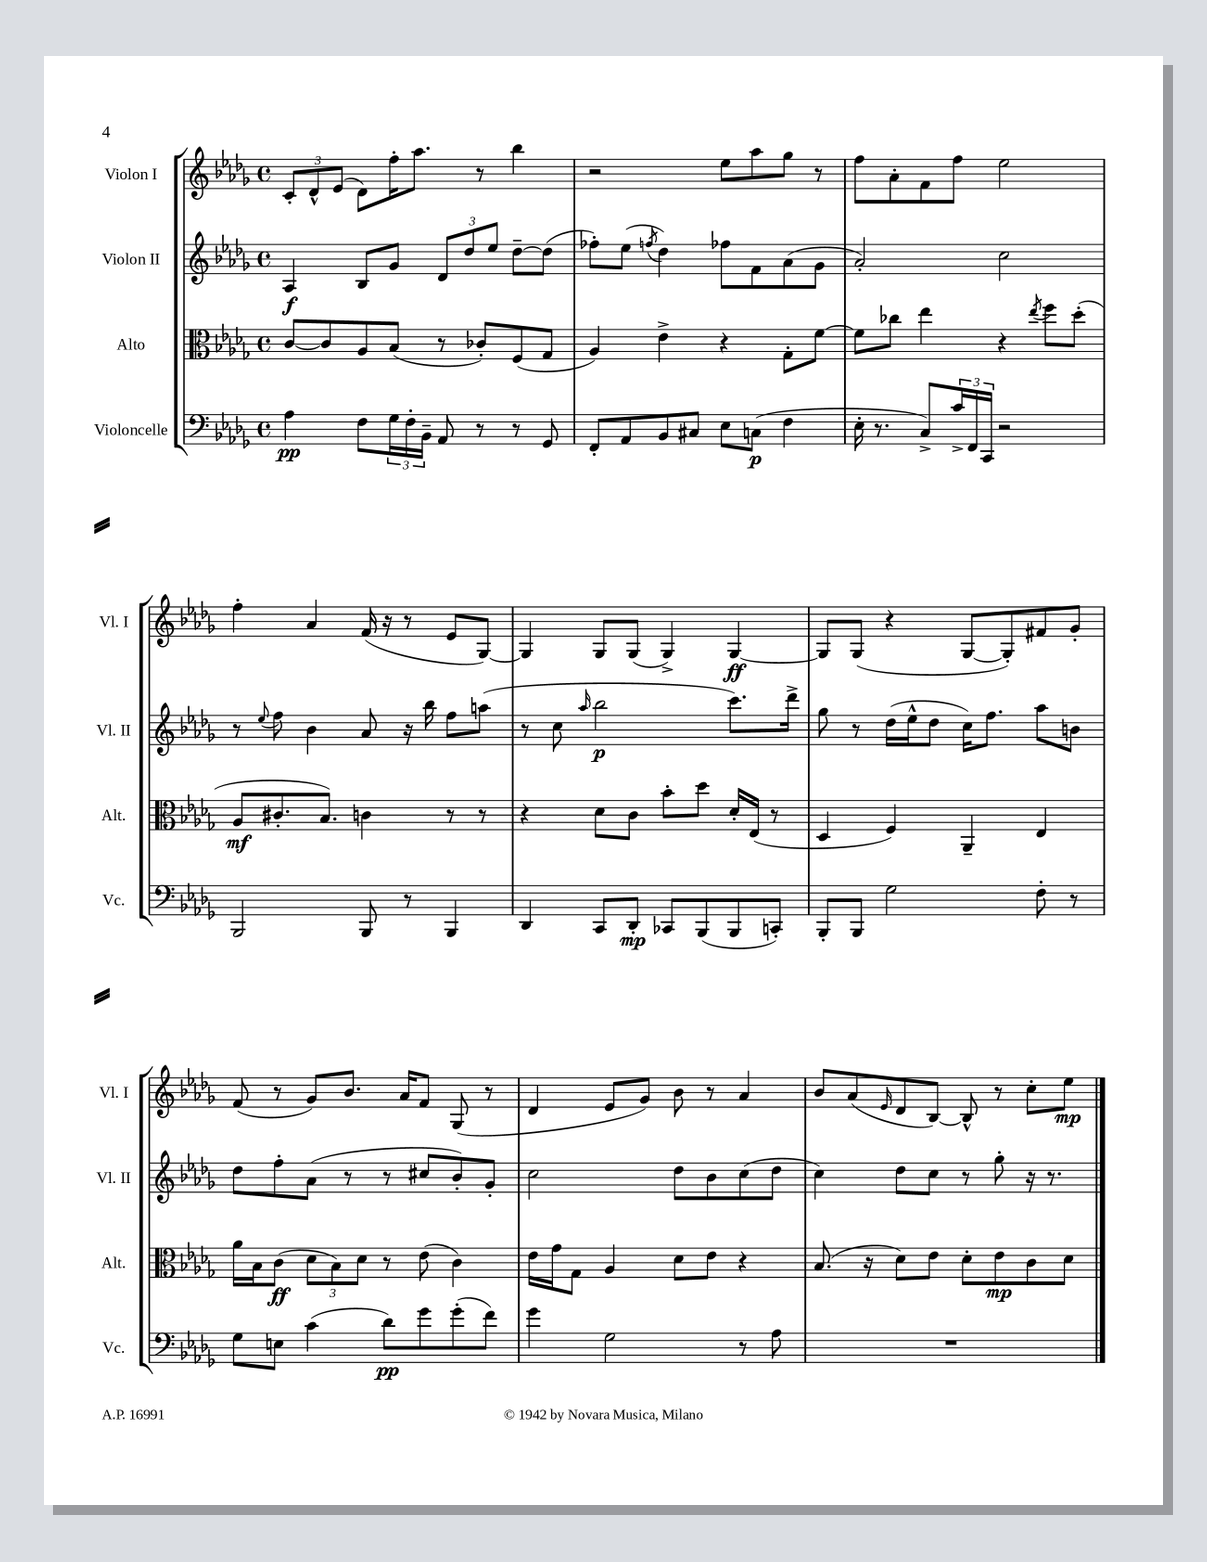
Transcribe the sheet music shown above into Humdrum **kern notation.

**kern	**dynam	**kern	**dynam	**kern	**dynam	**kern	**dynam
*part4	*part4	*part3	*part3	*part2	*part2	*part1	*part1
*staff4	*staff4	*staff3	*staff3	*staff2	*staff2	*staff1	*staff1
*I"Violoncelle	*	*I"Alto	*	*I"Violon II	*	*I"Violon I	*
*I'Vc.	*	*I'Alt.	*	*I'Vl. II	*	*I'Vl. I	*
*clefF4	*	*clefC3	*	*clefG2	*	*clefG2	*
*k[b-e-a-d-g-]	*	*k[b-e-a-d-g-]	*	*k[b-e-a-d-g-]	*	*k[b-e-a-d-g-]	*
*M4/4	*	*M4/4	*	*M4/4	*	*M4/4	*
*met(c)	*	*met(c)	*	*met(c)	*	*met(c)	*
=1	=1	=1	=1	=1	=1	=1	=1
4A-\	pp	[8c/L	.	4A-/	f	12c'/L	.
.	.	.	.	.	.	12d-^^/	.
.	.	8c/]	.	.	.	.	.
.	.	.	.	.	.	(12e-/J	.
8F\L	.	8A-/	.	8B-/L	.	8d-\L)	.
24G-\L	.	(8B-/J	.	8g-/J	.	16ff'\K	.
24F'\	.	.	.	.	.	.	.
.	.	.	.	.	.	8.aa-\J	.
24BB-~\JJ	.	.	.	.	.	.	.
8AA-/	.	8r	.	12d-/L	.	.	.
.	.	.	.	12dd-/	.	.	.
8r	.	8c-X'/L)	.	.	.	8r	.
.	.	.	.	12ee-/J	.	.	.
8r	.	(8F/	.	[8dd-~\L	.	4bb-\	.
8GG-/	.	8G-/J	.	(8dd-\J]	.	.	.
=2	=2	=2	=2	=2	=2	=2	=2
8FF'/L	.	4A-/)	.	8ff-X'\L)	.	2r	.
8AA-/	.	.	.	(8ee-\J	.	.	.
.	.	.	.	8qffn/	.	.	.
8BB-/	.	4e-^\	.	4dd-\)	.	.	.
8C#X/J	.	.	.	.	.	.	.
8E-\L	.	4r	.	8ff-X\L	.	8ee-\L	.
(8Cn\J	p	.	.	8f\	.	8aa-\	.
4F\	.	8G-'\L	.	(8a-\	.	8gg-\J	.
.	.	[8f\J	.	8g-\J	.	8r	.
=3	=3	=3	=3	=3	=3	=3	=3
16E-'\	.	8f\L]	.	2a-'/)	.	8ff\L	.
8.r	.	.	.	.	.	.	.
.	.	8cc-X\J	.	.	.	8a-'\	.
8C^/L)	.	4ee-\	.	.	.	8f\	.
24c^/L	.	.	.	.	.	8ff\J	.
24FF/	.	.	.	.	.	.	.
24CC/JJ	.	.	.	.	.	.	.
2r	.	4r	.	2cc\	.	2ee-\	.
.	.	8qee-/	.	.	.	.	.
.	.	8ff\L	.	.	.	.	.
.	.	(8dd-'\J	.	.	.	.	.
!!LO:LB:g=z
=4	=4	=4	=4	=4	=4	=4	=4
2BBB-/	.	8A-/L	mf	8r	.	4ff'\	.
.	.	.	.	8qqee-/	.	.	.
.	.	8.c#X'/	.	8ff\	.	.	.
.	.	.	.	4b-\	.	4a-/	.
.	.	8.B-/J)	.	.	.	.	.
8BBB-/	.	4cn\	.	8a-/	.	(16f/	.
.	.	.	.	.	.	16r	.
8r	.	.	.	16r	.	8r	.
.	.	.	.	16bb-\	.	.	.
4BBB-/	.	8r	.	8ff\L	.	8e-/L	.
.	.	8r	.	(8aan\J	.	[8G-/J)	.
=5	=5	=5	=5	=5	=5	=5	=5
4DD-/	.	4r	.	8r	.	4G-/]	.
.	.	.	.	8cc\	.	.	.
.	.	.	.	16qqaa-/	.	.	.
8CC/L	.	8d-\L	.	2bb-\	p	8G-/L	.
8DD-'/J	mp	8c\J	.	.	.	(8G-/J	.
8CC-X/L	.	8b-'\L	.	.	.	4G-^/)	.
(8BBB-/	.	8dd-\J	.	.	.	.	.
8BBB-/	.	16d-'/LL	.	8.ccc\L)	.	[4G-/	ff
.	.	(16E-/JJ	.	.	.	.	.
8CCn'/J)	.	8r	.	.	.	.	.
.	.	.	.	16ddd-^\Jk	.	.	.
=6	=6	=6	=6	=6	=6	=6	=6
8BBB-'/L	.	4D-/	.	8gg-\	.	8G-/L]	.
8BBB-/J	.	.	.	8r	.	(8G-/J	.
2G-\	.	4F/)	.	(16dd-\LL	.	4r	.
.	.	.	.	16ee-^^\J	.	.	.
.	.	.	.	8dd-\J	.	.	.
.	.	4AA-~/	.	16cc\KL)	.	[8G-/L	.
.	.	.	.	8.ff\J	.	.	.
.	.	.	.	.	.	8G-'/])	.
8F'\	.	4E-/	.	8aa-\L	.	8f#X/	.
8r	.	.	.	8bn\J	.	8g-'/J	.
!!LO:LB:g=z
=7	=7	=7	=7	=7	=7	=7	=7
8G-\L	.	16a-\LL	.	8dd-\L	.	(8f/	.
.	.	16B-\J	.	.	.	.	.
8En\J	.	(8c\J	ff	8ff'\	.	8r	.
(4c\	.	12d-\L	.	(8a-\J	.	8g-/L)	.
.	.	12B-\)	.	.	.	.	.
.	.	.	.	8r	.	8.b-/J	.
.	.	12d-\J	.	.	.	.	.
8d-\L)	pp	8r	.	8r	.	.	.
.	.	.	.	.	.	16a-/KL	.
8g-\	.	(8e-\	.	8cc#X/L	.	8f/J	.
(8g-'\	.	4c\)	.	8b-'/)	.	(8G-/	.
8f\J)	.	.	.	8g-'/J	.	8r	.
=8	=8	=8	=8	=8	=8	=8	=8
4g-\	.	16e-\LL	.	2cc\	.	4d-/	.
.	.	16g-\J	.	.	.	.	.
.	.	8G-\J	.	.	.	.	.
2G-\	.	4A-/	.	.	.	8e-/L	.
.	.	.	.	.	.	8g-/J)	.
.	.	8d-\L	.	8dd-\L	.	8b-\	.
.	.	8e-\J	.	8b-\	.	8r	.
8r	.	4r	.	(8cc\	.	4a-/	.
8A-\	.	.	.	8dd-\J	.	.	.
=9	=9	=9	=9	=9	=9	=9	=9
1r	.	(8.B-/	.	4cc\)	.	8b-/L	.
.	.	.	.	.	.	(8a-/	.
.	.	16r	.	.	.	.	.
.	.	.	.	.	.	16qqe-/	.
.	.	8d-\L)	.	8dd-\L	.	8d-/	.
.	.	8e-\J	.	8cc\J	.	[8B-/J)	.
.	.	8d-'\L	.	8r	.	8B-^^/]	.
.	.	8e-\	mp	8gg-'\	.	8r	.
.	.	8c\	.	16r	.	8cc'\L	.
.	.	.	.	8.r	.	.	.
.	.	8d-\J	.	.	.	8ee-\J	mp
==	==	==	==	==	==	==	==
*-	*-	*-	*-	*-	*-	*-	*-
